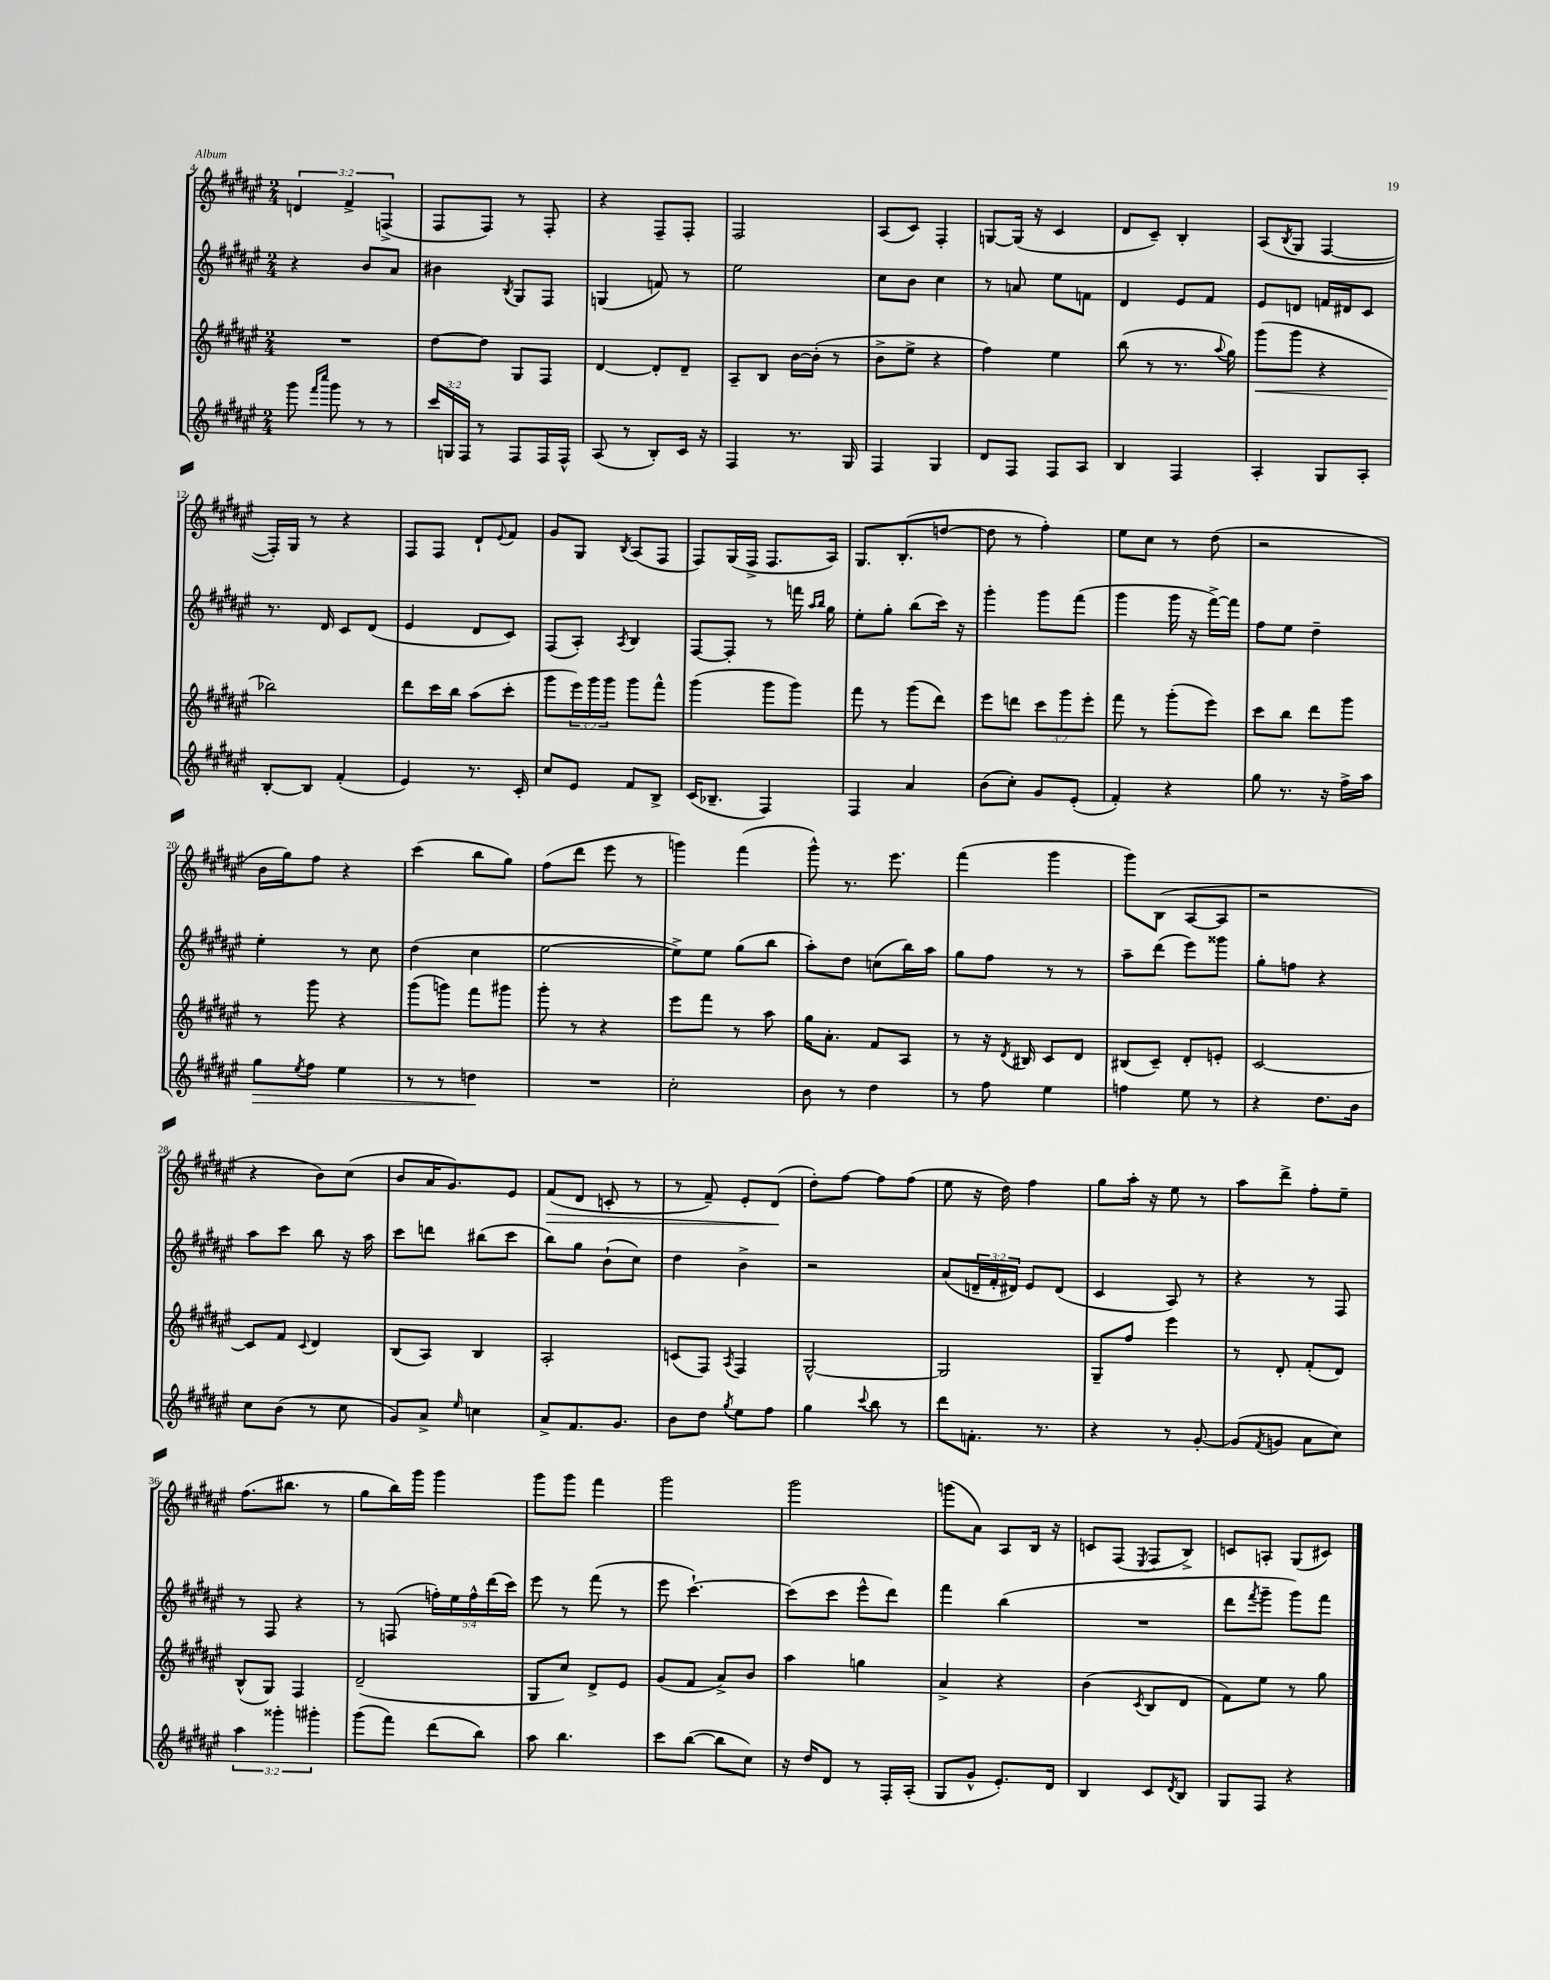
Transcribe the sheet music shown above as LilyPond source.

<<
\new StaffGroup <<
\new Staff = "s0" {
    \clef treble \key fis \major \numericTimeSignature \time 2/4 \override Staff.TupletNumber.text = #tuplet-number::calc-fraction-text
    \tuplet 3/2 { d'4 fis'4-> f4->( } |
    fis8 fis8) r8 fis8-. |
    r4 fis8-- fis8-. |
    fis2 |
    ais8( cis'8) fis4-. |
    g8~ g16( r16 cis'4 |
    dis'8 cis'8--) b4-. |
    ais8( \acciaccatura { b8 } gis8 fis4~ |
    fis16-.) gis16 r8 r4 |
    fis8 fis8 dis'8-! \appoggiatura { eis'8 } fis'8 |
    gis'8 gis8 \acciaccatura { b8 } ais8( fis8 |
    fis8) gis16( fis16-> fis8. ais16) |
    gis8. b8.-.( d''8~ |
    d''8 r8 fis''4-.) |
    eis''8 cis''8 r8 dis''8( |
    r2 |
    b'16 gis''16) fis''8 r4 |
    cis'''4( b''8 gis''8) |
    fis''8( dis'''8 eis'''8 r8 |
    g'''4) fis'''4( |
    gis'''8-^) r8. eis'''8. |
    fis'''4( gis'''4 |
    gis'''8) b8( ais8~ ais8 |
    r2 |
    r4 b'8) cis''8( |
    b'8 ais'16 gis'8.) eis'8 |
    fis'8\>( dis'8 c'8-. r8 |
    r8 fis'8--) eis'8-. dis'8\!( |
    dis''8-.) fis''8~ fis''8 fis''8( |
    eis''8 r16 dis''16) fis''4 |
    gis''8 ais''16-. r16 eis''8 r8 |
    ais''8 dis'''8-> fis''8-. eis''8-- |
    fis''8.( bis''8. r8 |
    gis''8 b''16) gis'''16 gis'''4 |
    gis'''8 gis'''8 fis'''4 |
    gis'''2 |
    gis'''2 |
    g'''8( ais'8) ais8 b16 r16 |
    c'8 fis8( \acciaccatura { eis8 } fis8 b8->) |
    c'8 a8-. gis8( cis'8) \bar "|." |
}
\new Staff = "s1" {
    \clef treble \key fis \major \numericTimeSignature \time 2/4 \override Staff.TupletNumber.text = #tuplet-number::calc-fraction-text
    r4 b'8 ais'8 |
    bis'4 \acciaccatura { b8 } gis8 fis8 |
    g4( f'8) r8 |
    eis''2 |
    cis''8 b'8 cis''4 |
    r8 a'8 eis''8 f'8 |
    dis'4 eis'8 fis'8 |
    eis'8 d'8 f'16 dis'16 cis'8 |
    r8. dis'16 cis'8 dis'8( |
    eis'4 dis'8 cis'8) |
    fis8( ais8-.) \acciaccatura { ais8 } b4 |
    fis8~ fis8-. r8 f'''16 \grace { ais''16 b''16 } gis''16 |
    eis''8-. gis''8-. b''8( cis'''16) r16 |
    gis'''4-. gis'''8 fis'''8( |
    gis'''4 gis'''16 r16 fis'''16~->) fis'''16 |
    fis''8 eis''8 dis''4-- |
    eis''4-. r8 cis''8 |
    dis''4( cis''4 |
    eis''2~ |
    eis''8->) eis''8 gis''8( b''8 |
    ais''8-.) dis''8 c''8( b''16) ais''16 |
    gis''8 fis''8 r8 r8 |
    ais''8-- dis'''8( eis'''8) gisis'''8 |
    gis''8-. f''8 r4 |
    ais''8 cis'''8 b''8 r16 ais''16 |
    cis'''8 d'''8 bis''8( cis'''8 |
    b''8) gis''8 b'8-!( cis''8) |
    dis''4 b'4-> |
    r2 |
    ais'8( \tuplet 3/2 { d'16-- fis'16-. dis'16) } eis'8 dis'8( |
    cis'4 ais8) r8 |
    r4 r8 fis8 |
    r8 fis8 r4 |
    r8 f8( \tuplet 5/4 { f''16-.) eis''16 f''16-^ dis'''16( cis'''16) } |
    eis'''8 r8 fis'''8( r8 |
    eis'''8 cis'''4.~-!) |
    cis'''8( cis'''8 eis'''8-^ dis'''8) |
    fis'''4 b''4( |
    R2 |
    dis'''8 \acciaccatura { fis'''8 } gis'''8-- gis'''8) fis'''8 \bar "|." |
}
\new Staff = "s2" {
    \clef treble \key fis \major \numericTimeSignature \time 2/4 \override Staff.TupletNumber.text = #tuplet-number::calc-fraction-text
    R2 |
    dis''8~ dis''8 gis8 fis8 |
    dis'4~ dis'8-. dis'8-- |
    ais8-- b8 b'16~ b'16-.( r8 |
    b'8-> eis''8-> r4 |
    fis''4) eis''4 |
    b''8( r8 r8. \appoggiatura { ais''8 } gis''16) |
    gis'''8\<( gis'''8 r4 |
    bes''2\!) |
    dis'''8 cis'''16 b''16 ais''8( cis'''8-. |
    gis'''8 \tuplet 3/2 { eis'''16) gis'''16 gis'''16 } gis'''8 fis'''8-^ |
    gis'''4( gis'''8 gis'''8) |
    fis'''8 r8 gis'''8( dis'''8) |
    eis'''8 d'''8 \tuplet 3/2 { cis'''8 gis'''8 eis'''8-. } |
    fis'''8 r8 gis'''8-.( eis'''8) |
    cis'''8 b''8 dis'''8 gis'''8 |
    r8 gis'''8 r4 |
    gis'''8( g'''8) fis'''8 gis'''8 |
    gis'''8-. r8 r4 |
    eis'''8 fis'''8 r8 ais''8 |
    gis''16 ais'8.-. fis'8 ais8 |
    r8 r16 \acciaccatura { dis'8 } bis16 cis'8 dis'8 |
    bis8( cis'8--) dis'8-. e'8-. |
    cis'2~ |
    cis'8 fis'8 \appoggiatura { cis'8 } dis'4 |
    b8( ais8) b4 |
    ais2-. |
    c'8( fis8) \acciaccatura { ais8 } fis4 |
    gis2~-^ |
    gis2 |
    gis8-- fis''8 eis'''4 |
    r8 dis'8-. fis'8-.( dis'8) |
    b8-^( gis8) fis4 |
    dis'2--( |
    gis8 cis''8) dis'8-> eis'8 |
    gis'8( fis'8 ais'8->) b'8 |
    ais''4 g''4 |
    ais'4-> r4 |
    b'4( \acciaccatura { cis'8 } b8 dis'8 |
    fis'8) eis''8 r8 gis''8 \bar "|." |
}
\new Staff = "s3" {
    \clef treble \key fis \major \numericTimeSignature \time 2/4 \override Staff.TupletNumber.text = #tuplet-number::calc-fraction-text
    gis'''8 \grace { fis'''16 cis''''16 } gis'''8 r8 r8 |
    \tuplet 3/2 { cis'''16 g16 fis16 } r8 fis8 fis16 fis16-^ |
    ais8( r8 b8-.) cis'16 r16 |
    fis4 r8. gis16 |
    fis4 gis4 |
    dis'8 fis8 fis8 ais8 |
    b4 fis4 |
    ais4-. gis8 ais8-. |
    b8~-. b8 fis'4-.( |
    eis'4) r8. cis'16-. |
    cis''8 eis'8 fis'8 b8-> |
    cis'16( bes8.-- fis4) |
    fis4 ais'4 |
    b'8( cis''8-.) gis'8 eis'8-.( |
    fis'4-.) r4 |
    gis''8 r8. r16 fis''16-> ais''16 |
    gis''8\> \acciaccatura { eis''8 } fis''8 eis''4 |
    r8 r8 d''4\! |
    R2 |
    cis''2-. |
    b'8 r8 dis''4 |
    r8 fis''8 eis''4 |
    f''4 eis''8 r8 |
    r4 dis''8. b'16 |
    cis''8 b'8( r8 cis''8 |
    gis'8) ais'8-> \grace { eis''16 } c''4 |
    ais'8-> fis'8. gis'8. |
    b'8 dis''8 \acciaccatura { gis''8 } eis''8 fis''8 |
    gis''4 \appoggiatura { cis'''8 } b''8 r8 |
    dis'''8 f'8.-. r8. |
    r4 r8 gis'8~-. |
    gis'8( \acciaccatura { fis'8 } g'8 ais'8 cis''8) |
    \tuplet 3/2 { ais''4 gisis'''4-. gis'''4-. } |
    gis'''8( fis'''8) dis'''8( b''8) |
    ais''8 b''4. |
    cis'''8 b''8~( b''8 cis''8) |
    r16 dis''16 dis'8 r8 fis16-. ais16-.( |
    gis8 gis'8-^ eis'8.-.) dis'16 |
    b4 cis'8 \acciaccatura { dis'8 } b8 |
    gis8 fis8 r4 \bar "|." |
}
>>
>>
\layout { \context { \Score currentBarNumber = #4 } }
